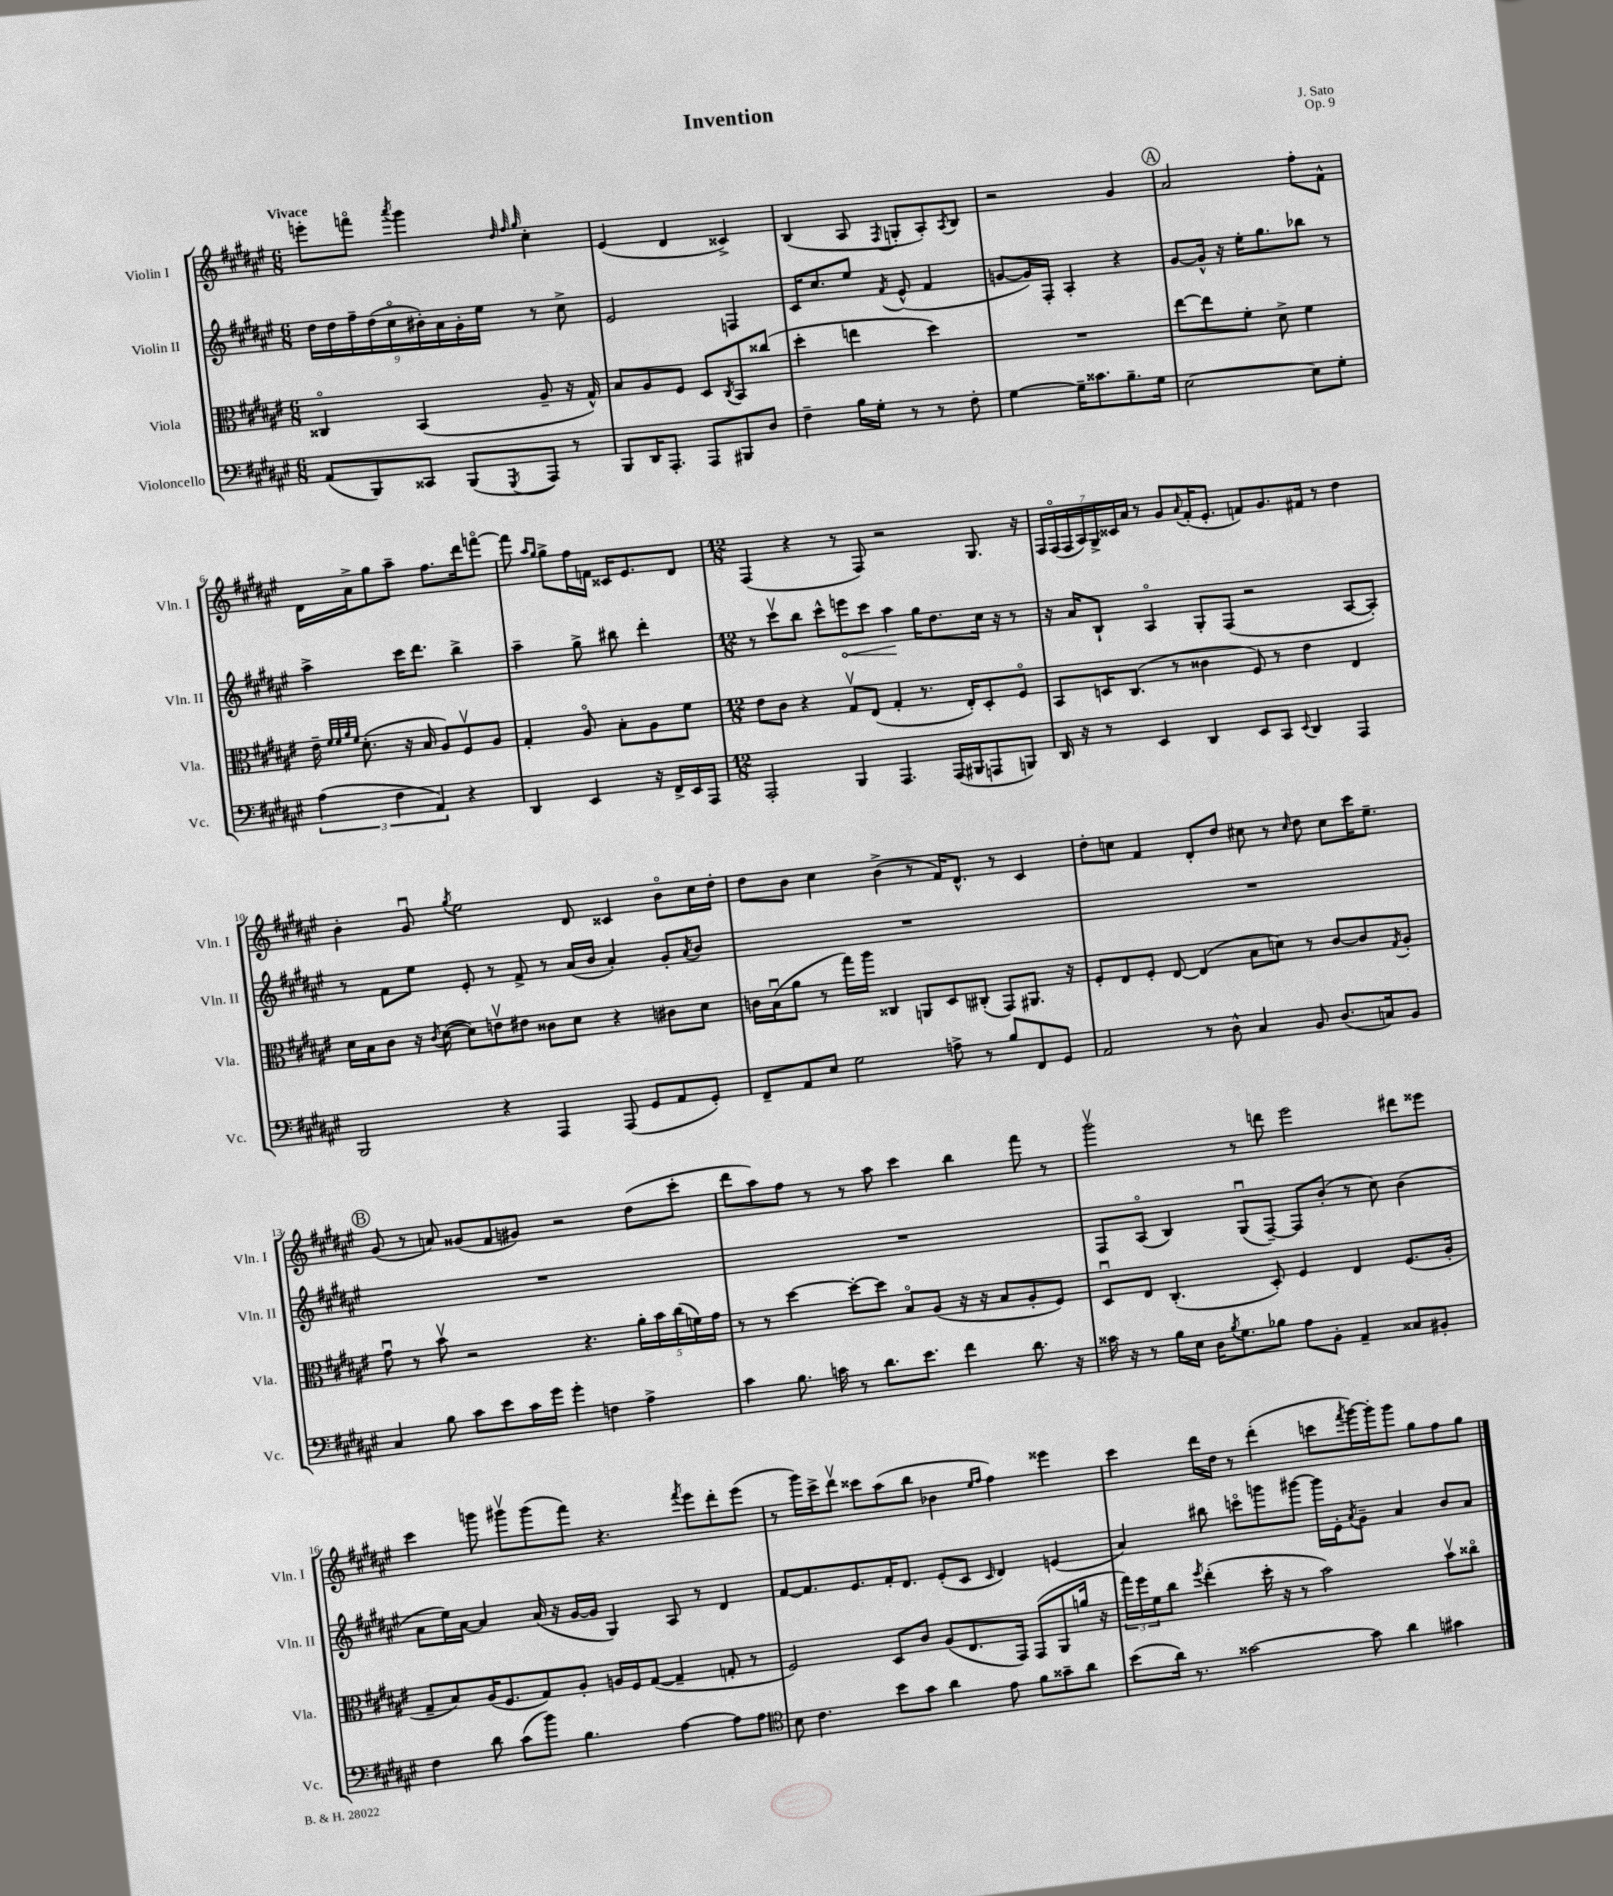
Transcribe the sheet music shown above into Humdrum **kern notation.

**kern	**kern	**kern	**kern
*staff4	*staff3	*staff2	*staff1
*clefF4	*clefC3	*clefG2	*clefG2
*k[f#c#g#d#a#e#]	*k[f#c#g#d#a#e#]	*k[f#c#g#d#a#e#]	*k[f#c#g#d#a#e#]
*M6/8	*M6/8	*M6/8	*M6/8
(8AA#	4C##o	18dd#	8eee'
.	.	18dd#	.
.	.	18ff#~	.
8BBB)	.	.	8fffo
.	.	(18dd#	.
.	.	18cc#o	.
.	.	.	8qaaa#
8CC##	(4BB	.	4ggg#
.	.	18b#')	.
.	.	18a#	.
(8BBB	.	.	.
.	.	18g#'	.
.	.	18ee#	.
.	.	.	32qqdd#
.	.	.	32qqff#
8qGGG#	.	.	32qqgg#
8AAA#)	8A#~	8r	4cc#'
8r	16r	8cc#^	.
.	16G#^^)	.	.
=	=	=	=
8BBB	8B	2e#	(4e#
16DD#	8A#	.	.
8.AAA#'	.	.	.
.	8F#	.	4d#
8AAA#	8D#	.	.
.	8qC#	.	.
8BBB#	8BB	4F	4c##^)
8D#	(8cc##	.	.
=	=	=	=
4F#~	4dd#'	16c#	(4B
.	.	8.cc#	.
16B	4ee	8ee#	8A#
16G#'	.	.	.
.	.	8qf#	8qF#
8r	.	(8e#^^	8G'
8r	4dd#)	4f#	8A#')
.	.	.	8qA#
8F#'	.	.	8B
=	=	=	=
[4G#	2.r	[8g	2r
.	.	16g])	.
.	.	16F#'	.
16G#~]	.	4A#'	.
8.c##	.	.	.
8.B~	.	4r	4g#
16G#	.	.	.
=	=	=	=
[2E#	[8ee#	[8g#	2a#
.	8ee#]	16g#^^]	.
.	.	16r	.
.	8f#'	16ee#'	.
.	.	8.gg#	.
.	8d#^	.	.
8E#]	4f#	8bb-	8ff#'
8G#'	.	8r	8f#^^
=	=	=	=
(6A#	16e#~	4aa#^	16d#
.	32qqf#	.	.
.	32qqf#	.	.
.	32qqa#	.	.
.	32qqf#	.	.
.	(8.d#'	.	16a#^
.	.	.	8gg#
6F#	.	.	.
.	16r	16ccc#	8aa#~
.	16B	8.ddd#	.
6AA#)	.	.	.
.	8A#)	.	8.ff#
4r	8F#v	4bb^	.
.	.	.	16ddd#
.	8A#	.	[8fffo
=	=	=	=
4DD#	4G#'	4aa#~	8fff]
.	.	.	16qqaa#
.	.	.	16qqgg#
.	.	.	8gg#^
4EE#	8A#o	8gg#^	16ff#
.	.	.	16f
.	8B'	8bb#	16c##
.	.	.	8.e#
16r	8A#	4ddd#'	.
16FF#^	.	.	.
16EE#	8f#	.	8d#
16AAA#	.	.	.
=	=	=	=
*M12/8	*M12/8	*M12/8	*M12/8
2AAA#'	8e#	8r	(4F#
.	8c#	8ccc#v	.
.	4r	8bb	4r
.	.	8ccc#^^	.
4BBB	8G#v	8eee	8r
.	(8E#	8ccc#	8F#)
4.AAA#	4G#'	4aa#	2r
.	8.r	16gg#	.
.	.	8.dd#	.
(16AAA#	.	.	.
16BBB#	16E#')	.	.
8AAA	8D#'	16cc#	8.G#
.	.	16r	.
8BBB)	8F#o	8r	.
.	.	.	16r
=	=	=	=
16DD#	8BB	16r	28F#
.	.	.	(28F#o
16r	.	16a#	.
.	.	.	28F#
.	.	.	28A#)
8r	16D	8B`	.
.	.	.	28G#^
.	.	.	28c##
.	(8.C#	.	.
.	.	.	28a#
4EE#	.	4A#o	8r
.	8r	.	8g#
.	.	.	8qqa#
4DD#	4c##	8G#'	(16f#'
.	.	.	8.e#'
.	.	(8F#	.
8EE#	8F#)	2r	8f)
8CC#	8r	.	8.g#
8qqEE#	.	.	.
4DD#	4e#	.	.
.	.	.	16f#
.	.	.	8r
4AAA#	4E#	[8A#	4dd#
.	.	8A#'])	.
=	=	=	=
2BBB	16d#	8r	4b'
.	16B	.	.
.	8c#	8f#	.
.	16r	8ee#	8g#u
.	8qc#	.	.
.	([16d#	.	.
.	.	.	8qgg#
.	8d#])	8e#'	2ee#
4r	8ev	8r	.
.	8e#	8f#^	.
4AAA#	8c##	8r	.
.	8d#	(16a#	8d#
.	.	16b	.
(8AAA#	4r	4a#')	4c##
8GG#	.	.	.
8AA#	8c#	8g#'	8bo
.	.	8qa#	.
8GG#')	8d#	8b	16cc#
.	.	.	16dd#'
=	=	=	=
8FF#~	16c	1.r	8dd#
.	(16Bu	.	.
8AA#	8a#	.	8b
8E#	8r	.	4cc#
2G#	16gg#)	.	.
.	16aa#	.	.
.	4C##	.	(4b^
.	8AA	.	8r
8A^	8D#	.	16f#)
.	.	.	8.d#^^
8r	(8C#'	.	.
8B	8GG#)	.	8r
8FF#	8.AA#	.	4c#
8GG#	.	.	.
.	16r	.	.
=	=	=	=
2AA#	8F#'	1.r	8dd#'
.	8E#	.	8cc
.	8F#'	.	4f#
.	[8E#	.	.
8r	(4E#]	.	8d#'
8D#^^	.	.	8dd#
4C#	8B	.	8cc#
.	8d)	.	8r
.	.	.	16qqcc#
8BB	8r	.	8dd#
(8.D#	[8c#	.	8cc#
.	8c#]	.	16ccc#
16C)	.	.	8.ee#~
.	8qG#	.	.
8BB	8A#'	.	.
=	=	=	=
4C#	8g#u	1.r	(8g#
.	8r	.	8r
8B	8bv	.	8a)
8c#	2r	.	(8g##
8e#	.	.	8f#
16c#	.	.	8g#)
16g#	.	.	.
4g#'	.	.	2r
.	4.r	.	.
4F	.	.	.
4A#^	20a#'	.	(8dd#
.	20b	.	.
.	(20cc#	.	.
.	.	.	8ccc#'
.	20f)	.	.
.	20g#	.	.
=	=	=	=
4c#	8r	1.r	8ddd#
.	8r	.	8aa#)
8.B	[4dd#	.	8ff#
.	.	.	8r
16c	.	.	.
8r	8dd#'_	.	8r
8.d#	8dd#]	.	8aa#
.	8Bo	.	4ccc#
8.e#	.	.	.
.	(8A#	.	.
4f#	16r	.	4bb
.	16r	.	.
.	8B	.	.
8.d#	8A#'	.	8fff#
.	8F#)	.	8r
16r	.	.	.
=	=	=	=
16c##	8D#u	8F#	2ggg#v
16r	.	.	.
8r	8E#	(8A#o	.
16B	(4.C#'	4B)	.
16E#	.	.	.
16D#	.	.	.
8qB	.	.	.
8.G#	.	.	.
.	.	(8G#u	8r
8B-	8D#')	[8F#~)	8ddd
8A#	4F#	8F#]	2eee#
8BB'	.	(8b'	.
4AA#~	4E#	8r	.
.	.	8cc#)	.
8C##	(8.F#	(4b	8ddd#
8BB#'	.	.	8eee##
.	16A#'	.	.
=	=	=	=
4F#	8G#~	8a#	4ccc#
.	8B)	16ee#)	.
.	.	[16a#	.
8d#	(16A#	4a#]	8ggg
.	8.F#	.	.
(8c#	.	.	8ggg#v
8b)	8G#)	(16a#	(8ggg#
.	.	16r	.
4.B	8A#'	[16g#	8fff#)
.	.	16g#]	.
.	16A	4G#)	4.r
.	16F#	.	.
.	([8G#	.	.
[4A#	4G#~]	8A#	.
.	.	.	8qfff#
.	.	8r	8eee#
8A#]	8G'	4d#	8ddd#'
8A#	8r	.	(8eee#
=	=	=	=
*clefC4	*	*	*
8B	2F#)	[8f#	8r
4.c#	.	8.f#]	16ggg#)
.	.	.	16ccc#^
.	.	.	8ddd#v
.	.	8.e#	.
.	.	.	8ccc##
8b	8D#	16f#'	(8aa#
.	.	8.d#	.
8g#	8c#	.	8bb
4a#	(8A#	(8e#'	4b-
.	8.E#	8c#	.
.	.	.	16qqee#
.	.	16qqc#	16qqff#
8e#	.	4d#)	4ff#)
.	16GG#)	.	.
8f#	(8GG#	.	.
8g##~	8AA#	(4e	4eee##
8a#	16a	.	.
.	16r	.	.
=	=	=	=
(8b	24gg#)	4a#)	4ccc#
.	24ff#	.	.
.	24f#	.	.
16a#)	8cc#	.	.
8.r	.	.	.
.	8qff#	.	.
.	(4ee#'	8bb#	16ddd#
.	.	.	16dd#
[2g##	.	8ccco	8r
.	16dd#'	8ggg	(4ddd#'
.	16r	.	.
.	8r	[8ggg#	.
.	2b)	16ggg#]	8ccc
.	.	16e#'	.
.	.	8qa#	8qfff#
8g##]	.	8g#~	[16ggg#)
.	.	.	16ggg#']
4a#	.	4a#	8ggg#
.	.	.	8gg#
4g#	8bv	8b	8ff#
.	8cc##o	8a#	8gg#
==	==	==	==
*-	*-	*-	*-
